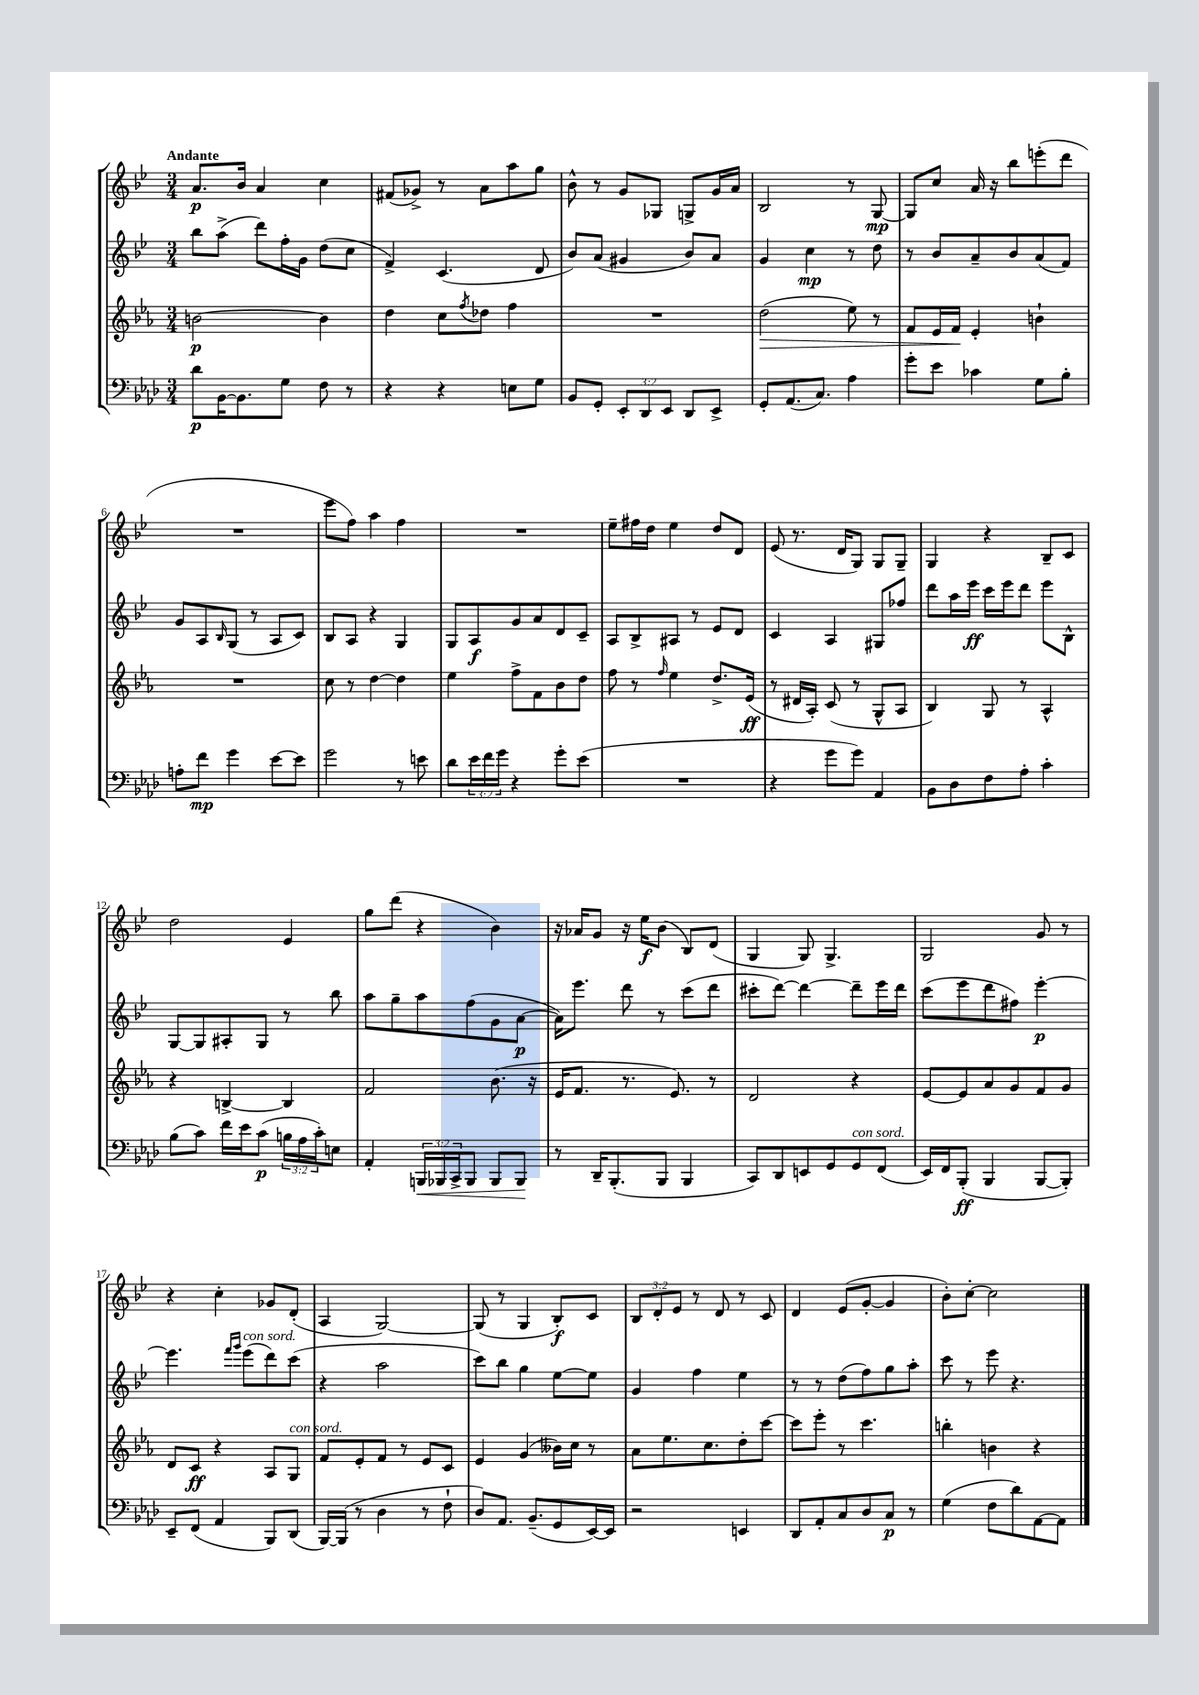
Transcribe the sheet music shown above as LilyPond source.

<<
\new StaffGroup <<
\new Staff = "s0" {
    \clef treble \key bes \major \numericTimeSignature \time 3/4 \override Staff.TupletNumber.text = #tuplet-number::calc-fraction-text \tempo "Andante"
    a'8.\p bes'16 a'4 c''4 |
    fis'8( ges'8->) r8 a'8 a''8 g''8 |
    bes'8-^ r8 g'8 ges8 g8-> g'16 a'16 |
    bes2 r8 g8~\mp |
    g8 c''8 a'16 r16 bes''8 e'''8-.( d'''8 |
    R2. |
    ees'''8 f''8) a''4 f''4 |
    R2. |
    ees''8-- fis''16 d''16 ees''4 d''8 d'8 |
    ees'8( r8. d'16 g8) g8 g8-- |
    g4 r4 bes8-- c'8 |
    d''2 ees'4 |
    g''8 d'''8( r4 bes'4) |
    r16 aes'16 g'8 r16 ees''16\f bes'8( bes8) d'8( |
    g4 g8) g4.-> |
    g2 g'8 r8 |
    r4 c''4-. ges'8 d'8-.( |
    a4 g2~) |
    g8( r8 g4 bes8-.\f) c'8 |
    \tuplet 3/2 { bes8 d'8-. ees'8 } r8 d'8 r8 c'8 |
    d'4 ees'8( g'8~-. g'4 |
    bes'8-.) c''8~-. c''2 \bar "|." |
}
\new Staff = "s1" {
    \clef treble \key bes \major \numericTimeSignature \time 3/4
    bes''8 a''8->( d'''8) f''16-. g'16 d''8( c''8 |
    f'4->) c'4.( d'8 |
    bes'8) a'8( gis'4 bes'8) a'8 |
    g'4 c''4\mp r8 d''8 |
    r8 bes'8 a'8-- bes'8 a'8( f'8) |
    g'8 a8 \grace { bes16 } g8( r8 a8 c'8) |
    bes8 a8 r4 g4 |
    g8 a8\f g'8 a'8 d'8 c'8-- |
    a8 bes8-> ais8 r8 ees'8 d'8 |
    c'4 a4 gis8 fes''8 |
    d'''8 a''16 ees'''16\ff c'''16 ees'''16 d'''8 ees'''8 bes8-^ |
    g8~ g8 ais8-. g8 r8 bes''8 |
    a''8 g''8-- a''8 f''8( g'8 a'8~\p |
    a'16) ees'''8. d'''8 r8 c'''8( d'''8 |
    cis'''8-. d'''8~) d'''4~ d'''8-- ees'''16 d'''16 |
    c'''8( ees'''8 d'''8 fis''8) ees'''4~-.\p |
    ees'''4. \grace { f'''16 g'''16 } ees'''8^\markup { \italic "con sord." }( d'''8) c'''8( |
    r4 a''2 |
    c'''8) bes''8 g''4 ees''8~ ees''8 |
    g'4 f''4 ees''4 |
    r8 r8 d''8( f''8) g''8 a''8-. |
    c'''8 r8 ees'''8 r4. \bar "|." |
}
\new Staff = "s2" {
    \clef treble \key ees \major \numericTimeSignature \time 3/4
    b'2~\p b'4 |
    d''4 c''8 \acciaccatura { f''8 } des''8 f''4 |
    R2. |
    d''2\>( ees''8) r8 |
    f'8 ees'16 f'16\! ees'4-. b'4-! |
    R2. |
    c''8 r8 d''4~ d''4 |
    ees''4 f''8-> f'8 bes'8 d''8 |
    f''8 r8 \grace { f''16 } ees''4 d''8.-> ees'16\ff( |
    r8 dis'16 aes16-.) c'8( r8 g8-^ aes8 |
    bes4) g8 r8 aes4-^ |
    r4 b4~-> b4 |
    f'2 bes'8.( r16 |
    ees'16 f'8. r8. ees'8.) r8 |
    d'2 r4 |
    ees'8~ ees'8 aes'8 g'8 f'8 g'8 |
    d'8 c'8\ff r4 aes8 g8^\markup { \italic "con sord." } |
    f'8 ees'8-. f'8 r8 ees'8 c'8 |
    ees'4 g'4( beses'16) c''16 r8 |
    aes'8 ees''8. c''8. d''8-. c'''8~ |
    c'''8 ees'''8-. r8 c'''4. |
    b''4-. b'4 r4 \bar "|." |
}
\new Staff = "s3" {
    \clef bass \key aes \major \numericTimeSignature \time 3/4 \override Staff.TupletNumber.text = #tuplet-number::calc-fraction-text
    des'8\p bes,16~ bes,8. g8 f8 r8 |
    r4 r4 e8 g8 |
    bes,8 g,8-. \tuplet 3/2 { ees,8-. des,8 ees,8 } des,8 ees,8-> |
    g,8-. aes,8.( c8.) aes4 |
    g'8-. ees'8 ces'4 g8 bes8-. |
    a8-. f'8\mp g'4 ees'8~ ees'8 |
    g'2 r8 e'8 |
    des'8 \tuplet 3/2 { ees'16 f'16 g'16 } r4 g'8-. ees'8( |
    R2. |
    r4 g'8 g'8) aes,4 |
    bes,8 des8 f8 aes8-. c'4-. |
    bes8( c'8) f'16 ees'16 c'8\p( \tuplet 3/2 { b16 aes16 c'16-.) } e8 |
    aes,4-. \tuplet 3/2 { b,,16\< bes,,16 c,16-> } bes,,8 bes,,8 bes,,8\! |
    r8 des,16-- bes,,8.-.( bes,,8 bes,,4 |
    c,8) des,8 e,8 g,8 g,8^\markup { \italic "con sord." } f,8( |
    ees,16) f,16 bes,,8-.\ff( bes,,4 bes,,8~ bes,,8-.) |
    ees,8-- f,8( aes,4 bes,,8) des,8( |
    bes,,16~) bes,,16( r8 des4 r8 f8-! |
    des8) aes,8. bes,8.--( g,8 ees,16~) ees,16 |
    r2 e,4 |
    des,8 aes,8-. c8 des8 c8\p r8 |
    g4( f8 des'8) aes,8~ aes,8 \bar "|." |
}
>>
>>
